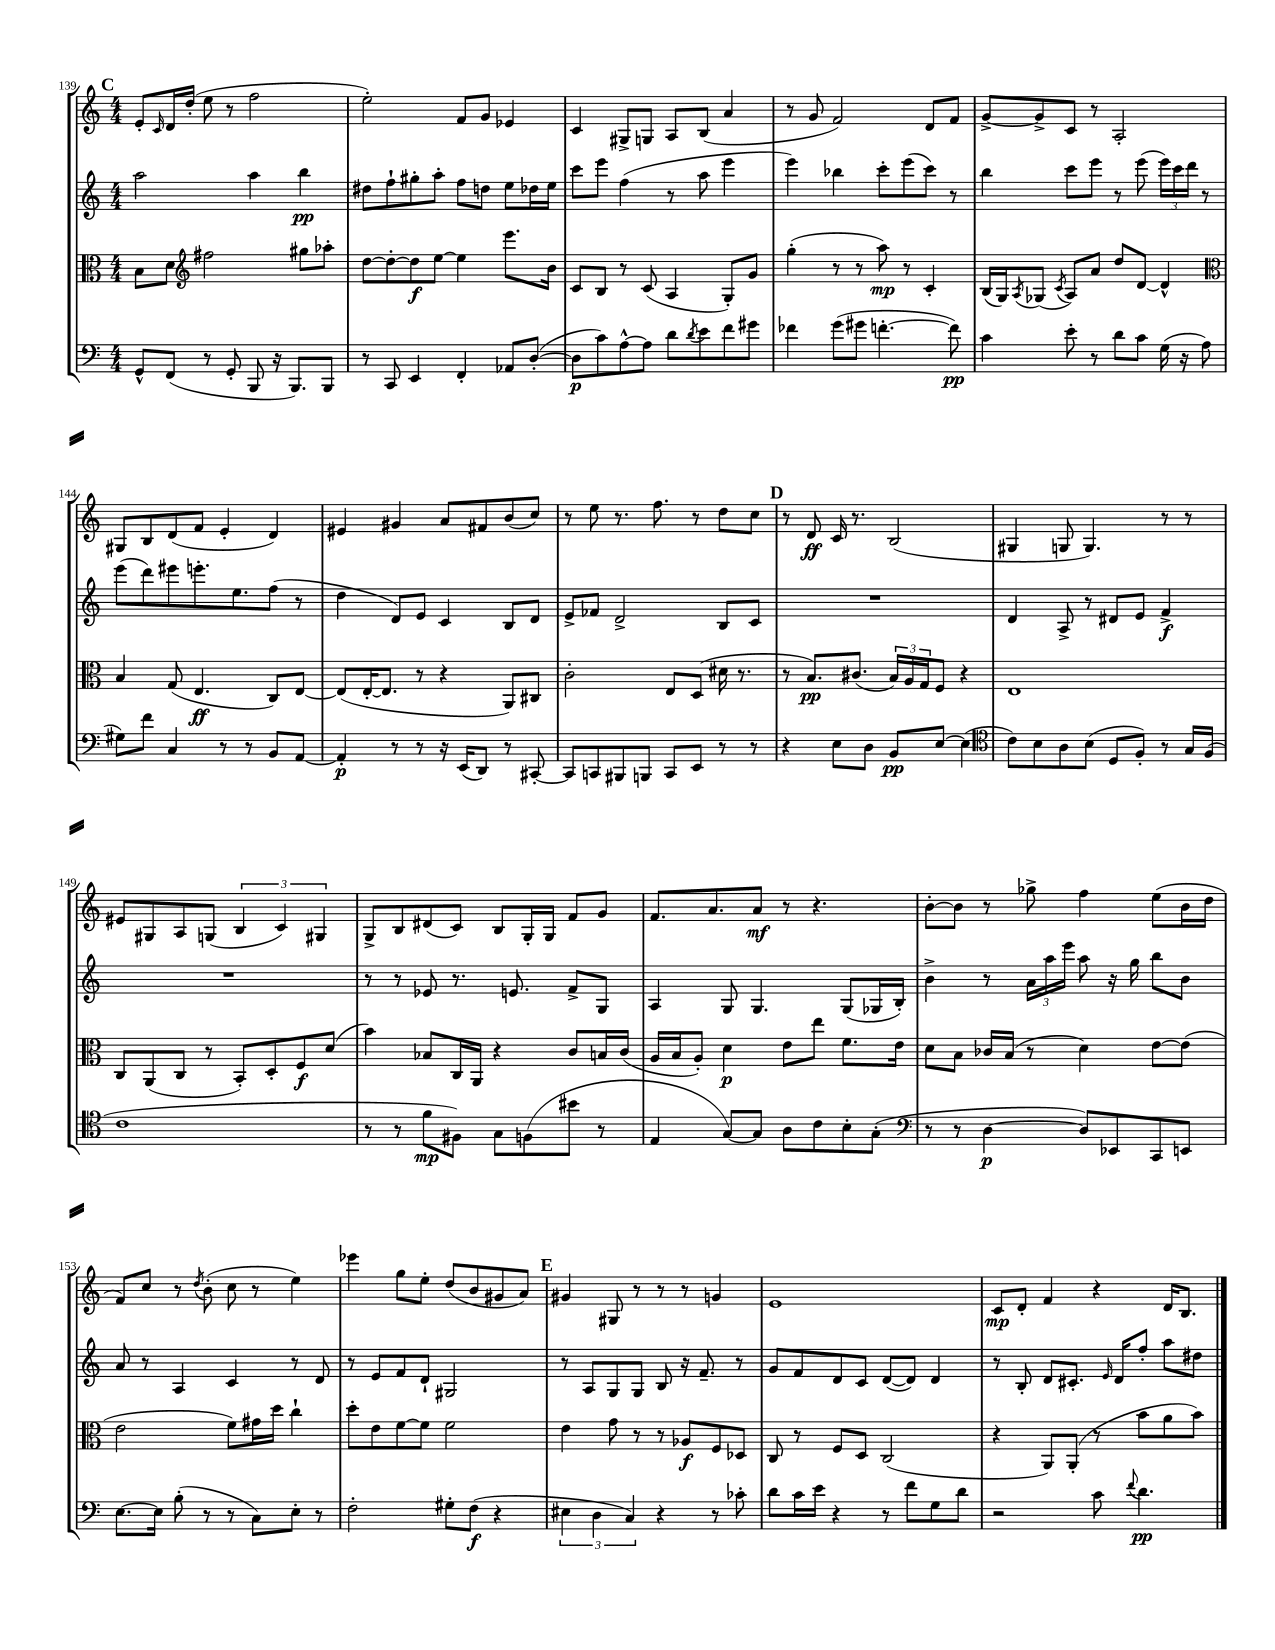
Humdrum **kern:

**kern	**kern	**kern	**kern
*staff4	*staff3	*staff2	*staff1
*clefF4	*clefC3	*clefG2	*clefG2
*k[]	*k[]	*k[]	*k[]
*M4/4	*M4/4	*M4/4	*M4/4
8GG^^	8B	2aa	8e'
.	.	.	16qqc
(8FF	8d	.	16d
.	.	.	(16dd'
*	*clefG2	*	*
8r	2ff#	.	8ee
8GG'	.	.	8r
8BBB	.	4aa	2ff
16r	.	.	.
8.BBB)	.	.	.
.	8gg#	4bb	.
8BBB	8aa-'	.	.
=	=	=	=
8r	[8dd	8dd#	2ee')
8CC	8dd'_	8ff`	.
4EE	8dd]	8gg#'	.
.	[8ee	8aa'	.
4FF'	4ee]	8ff	8f
.	.	8dd	8g
8AA-	8.eee	8ee	4e-
([8D'	.	16dd-	.
.	16b	16ee	.
=	=	=	=
8D]	8c	8ccc	4c
8c)	8B	8eee	.
[8A^^	8r	(4ff	8G#^
8A]	(8c	.	8G
8d	4A	8r	8A
8qd	.	.	.
8e	.	8aa	(8B
8f	8G')	4eee	4a
8g#	8g	.	.
=	=	=	=
4f-	(4gg'	4eee)	8r
.	.	.	8g
(8g	8r	4bb-	2f)
8g#	8r	.	.
[4.f'	8aa)	8ccc'	.
.	8r	(8eee	.
.	4c'	8ccc)	8d
8f])	.	8r	8f
=	=	=	=
4c	(16B	4bb	[8g^
.	16G)	.	.
.	8qA	.	.
.	(8G-	.	8g^]
.	8qc	.	.
8e'	8A)	8ccc	8c
8r	8a	8eee	8r
8d	8dd	8r	2A'
8c	[8d	(8eee	.
(16G	4d^^]	24eee)	.
.	.	24ccc	.
16r	.	.	.
.	.	24ddd	.
8A	.	8r	.
=	=	=	=
*	*clefC3	*	*
8G#)	4B	(8eee	8G#
8f	.	8ddd)	8B
4C	(8G	8eee#	(8d
.	4.E	8.eee'	8f
8r	.	.	4e'
.	.	8.ee	.
8r	.	.	.
8BB	8C)	(8ff	4d)
[8AA	[8E	8r	.
=	=	=	=
4AA']	(8E]	4dd	4e#
.	[16E'	.	.
.	8.E]	.	.
8r	.	8d)	4g#
8r	8r	8e	.
16r	4r	4c	8a
(16EE	.	.	.
8DD)	.	.	8f#
8r	8AA)	8B	(8b
[8CC#'	8C#	8d	8cc)
=	=	=	=
8CC#]	2c'	8e^	8r
8CC	.	8f-	8ee
8BBB#	.	2d^	8.r
8BBB	.	.	.
.	.	.	8.ff
8CC	8E	.	.
8EE	(8D	.	8r
8r	16d#	8B	8dd
.	8.r	.	.
8r	.	8c	8cc
=	=	=	=
4r	8r	1r	8r
.	8.B)	.	8d
8E	.	.	16c
.	(8.c#	.	8.r
8D	.	.	.
8BB	24B)	.	(2B
.	24A	.	.
.	24G	.	.
[8E	8F	.	.
(4E]	4r	.	.
=	=	=	=
*clefC4	*	*	*
8c)	1E	4d	4G#
8B	.	.	.
8A	.	8A^	8G
(8B	.	8r	4.G)
8D	.	8d#	.
8F')	.	8e	.
8r	.	4f^	8r
16G	.	.	8r
(16F	.	.	.
=	=	=	=
1c	8C	1r	8e#
.	(8AA	.	8G#
.	8C	.	8A
.	8r	.	(8G
.	8BB')	.	6B
.	8D'	.	.
.	.	.	6c)
.	8F	.	.
.	.	.	6G#
.	(8d	.	.
=	=	=	=
8r	4b)	8r	8G^
8r	.	8r	8B
8f	8B-	8e-	(8d#
8F#)	16C	8.r	8c)
.	16AA	.	.
8G	4r	.	8B
.	.	8.e	.
(8F	.	.	16G'
.	.	.	16G
8b#	8c	8f^	8f
8r	16B	8G	8g
.	(16c	.	.
=	=	=	=
4E	16A	4A	8.f
.	16B	.	.
.	8A')	.	.
.	.	.	8.a
[8G)	4d	8G	.
8G]	.	4.G	8a
8A	8e	.	8r
8c	8ee	.	4.r
8B'	8.f	(8G	.
(8G'	.	16G-	.
.	16e	16B')	.
=	=	=	=
*clefF4	*	*	*
8r	8d	4b^	[8b'
8r	8B	.	8b]
[4D	16c-	8r	8r
.	(16B	.	.
.	8r	24a	8gg-^
.	.	24aa	.
.	.	24eee	.
8D])	4d)	8aa	4ff
8EE-	.	16r	.
.	.	16gg	.
8CC	[8e	8bb	(8ee
8EE	(8e]	8b	16b
.	.	.	16dd
=	=	=	=
[8.E	2e	8a	8f)
.	.	8r	8cc
16E]	.	.	.
(8B'	.	4A	8r
.	.	.	8qdd
8r	.	.	(8b'
8r	8f)	4c	8cc
8C)	16g#	.	8r
.	16dd	.	.
8E'	4cc`	8r	4ee)
8r	.	8d	.
=	=	=	=
2F'	8dd'	8r	4eee-
.	8e	8e	.
.	[8f	8f	8gg
.	8f]	8d`	8ee'
8G#'	2f	2G#	(8dd
(8F	.	.	8b
4r	.	.	8g#
.	.	.	8a)
=	=	=	=
6E#	4e	8r	4g#
.	.	8A	.
6D	.	.	.
.	8g	8G	8G#
6C)	.	.	.
.	8r	8G	8r
4r	8r	8B	8r
.	8A-	16r	8r
.	.	8.f~	.
8r	8F	.	4g
8c-'	8D-	8r	.
=	=	=	=
8d	8C	8g	1e
16c	8r	8f	.
16e	.	.	.
4r	8F	8d	.
.	8D	8c	.
8r	(2C	([8d	.
8f	.	8d])	.
8G	.	4d	.
8d	.	.	.
=	=	=	=
2r	4r	8r	8c
.	.	8B'	8d'
.	8AA)	8d	4f
.	(8AA'	8.c#'	.
8c	8r	.	4r
.	.	16qqe	.
.	.	16d	.
8qqf	.	.	.
4.d	8b	8ff'	.
.	8a	8aa	16d
.	.	.	8.B
.	8b)	8dd#	.
==	==	==	==
*-	*-	*-	*-
